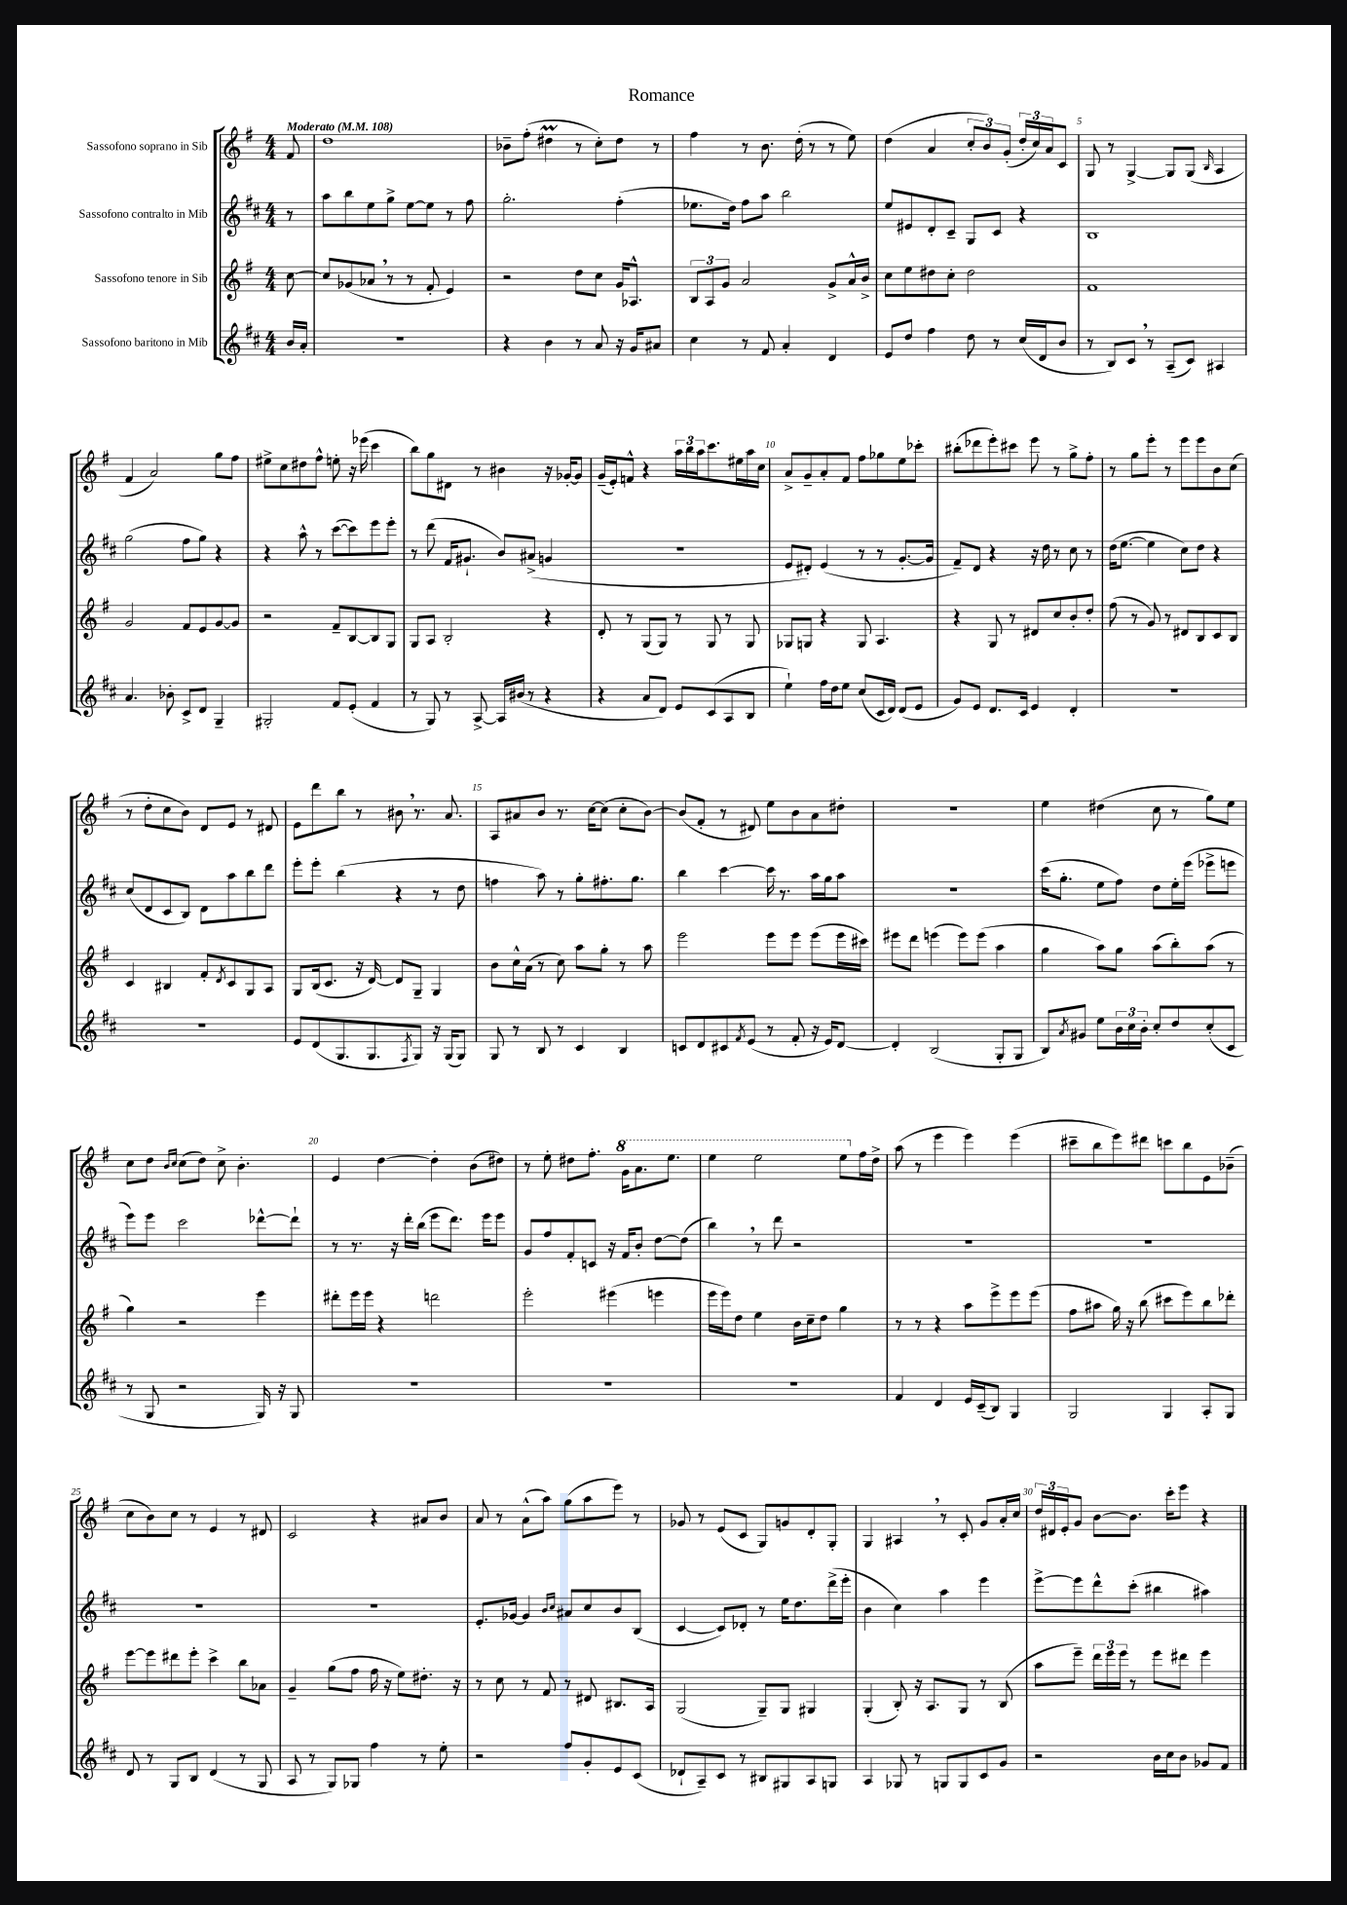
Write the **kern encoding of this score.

**kern	**kern	**kern	**kern
*staff4	*staff3	*staff2	*staff1
*clefG2	*clefG2	*clefG2	*clefG2
*k[f#c#]	*k[f#]	*k[f#c#]	*k[f#]
*M4/4	*M4/4	*M4/4	*M4/4
*MM108	*MM108	*MM108	*MM108
16b/LL	[8cc\	8r	8f#/
16a'/JJ	.	.	.
=	=	=	=
1r	8cc/]L	8aa\L	1dd
.	(8g-/	8bb\	.
.	8a-/J	8ee\	.
.	8r	8gg^\J	.
.	8r	[8ee\L	.
.	8f#'/	8ee\]J	.
.	4e/)	8r	.
.	.	8ff#\	.
=	=	=	=
4r	2r	2.gg'\	8b-~\L
.	.	.	(8ff#'\J
4b\	.	.	4dd#\
8r	8dd\L	.	8r
8a/	8cc\J	.	8cc'\L)
16r	16g/LK	(4ff#'\	8dd#\J
16g/LK	8.A-^^/J	.	.
8a#/J	.	.	8r
=	=	=	=
4cc#\	12B/L	8.ee-\L	4ff#\
.	12A/	.	.
.	12g/J	.	.
.	.	16dd\Jk)	.
8r	2a/	8ff#\L	8r
8f#/	.	8aa\J	8.b\
4a'/	.	2bb\	.
.	.	.	(16dd'\
.	.	.	8r
4d/	8g^/L	.	8r
.	16a^^/L	.	8ee\)
.	16b^/JJ	.	.
=	=	=	=
8e/L	8cc\L	8ee/L	(4dd\
8dd/J	8ee\	8e#/	.
4ff#\	8dd#\	8d'/	4a/
.	8cc'\J	8c#~/J	.
8dd\	2dd#\	8G/L	12cc'/L
.	.	.	12b/)
8r	.	8c#/J	.
.	.	.	(12g'/J
(16cc#/LL	.	4r	24dd'/LL
.	.	.	24cc/)
16d/J	.	.	.
.	.	.	24a/J
8b/J	.	.	8c/J
=	=	=	=
8r	1f#	1B	8G/
8B/L)	.	.	8r
8c#/J	.	.	[4G^/
8r	.	.	.
(8A~/L	.	.	8G/]L
8c#/J)	.	.	(8G/J
.	.	.	16qqB/
4A#/	.	.	4A/
=	=	=	=
4.a/	2g/	(2gg\	4f#/
.	.	.	2a/)
8b-'\	.	.	.
8c#^/L	8f#/L	8ff#\L	.
8d/J	8e/	8gg\J)	.
4G~/	[8g/	4r	8gg\L
.	8g/]J	.	8ff#\J
=	=	=	=
2G#'/	2r	4r	8ee#^\L
.	.	.	8cc\
.	.	8aa^^\	8dd#\
.	.	8r	8ff#^^\J
8f#/L	8f#~/L	([8ccc#\L	8ee'\
(8e'/J	[8B/	8ccc#\])	16r
.	.	.	(16eee-\
4f#/	8B/]	8eee\	4ccc\
.	8G/J	8eee'\J	.
=	=	=	=
8r	8G/L	8r	8bb\L)
8G/)	8A/J	(8ddd\	8gg\
8r	2B'/	16f#/LK	8d#\J
.	.	8.g#`/J	.
[8A^/	.	.	8r
16A/]LL	.	8b/L)	4b#\
(16b#/JJ	.	.	.
8r	.	(8a#^/J	.
4r	4r	4g/	16r
.	.	.	[16g-'/LK
.	.	.	8g-/]J
=	=	=	=
4r	8d'/	1r	(16g~/LL
.	.	.	16e'/J)
.	8r	.	8f^^/J
8a/L	(8G/L	.	4r
8d/J)	8G/J)	.	.
8e/L	8r	.	24aa\LL
.	.	.	24bb\
.	.	.	24aa\J
(8c#/	8G/	.	8.ccc\
8A/	8r	.	.
.	.	.	16ee#\L
8B/J	8G/	.	16aa\
.	.	.	16cc\JJ
=	=	=	=
4ee`\)	8G-/L	8e/L	8a^/L
.	8G/J	8d#'/J)	8g~/
16ff#\LL	4r	(4e/	8a'/
16dd\J	.	.	.
8ee\J	.	.	8f#/J
(8cc#/L	8G/	8r	8ff#\L
16c#/L	4.A/	8r	8gg-\
16d/JJ)	.	.	.
(8d/L	.	[8.g'/L	8ee\
8e/J	.	.	8ccc-'\J
.	.	16g/]Jk	.
=	=	=	=
8g/L)	4r	8f#~/L)	(8bb#'\L
8e/J	.	8d/J	8ddd-\
8.d/L	8G/	4r	8eee'\)
.	8r	.	8ccc#\J
16c#/Jk	.	.	.
4e/	8d#/L	16r	8eee\
.	.	16dd\	.
.	8cc/	8r	8r
4d'/	8b'/	8cc#\	8gg^\L
.	8dd'/J	8r	8ff#'\J
=	=	=	=
1r	(8ff#\	(16dd\LK	8r
.	.	[8.ee\J	.
.	8r	.	8gg\L
.	8g/)	4ee\]	8eee'\J
.	8r	.	8r
.	8d#/L	8cc#\L)	8eee\L
.	8B/	8dd\J	8eee\
.	8c/	4r	8b\
.	8B/J	.	(8cc\J
=	=	=	=
1r	4c/	(8cc#/L	8r
.	.	8d/	8dd'\L
.	4B#/	8c#/	8cc\
.	.	8B/J)	8b\J)
.	8f#'/L	8d\L	8d/L
.	8qd/	.	.
.	8c/	8aa\	8e/J
.	8G/	8bb\	8r
.	8A/J	8ddd\J	8d#/
=	=	=	=
8e/L	8G/L	8eee'\L	8e\L
(8d/	(16B/k	8eee'\J	8ddd\
.	8.c/J	.	.
8.G/	.	(4bb\	8bb\J
.	16r	.	8r
8.G/	[16d/)	.	.
.	8d/]L	4r	8b#\
8qF#/	.	.	.
8G/J)	8G~/J	.	8.r
16r	4G/	8r	.
(16G/LK	.	.	8.a/
8G/J)	.	8dd\	.
=	=	=	=
8G/	8b\L	4ff\	8A/L
8r	16cc^^\L	.	8a#/
.	(16a\JJ	.	.
8B/	8r	8aa\)	8b/J
8r	8cc\)	8r	8.r
4c#/	8aa\L	8gg'\L	.
.	.	.	[16cc\LK
.	8gg'\J	8.ff#'\	(8cc\]J
4B/	8r	.	8cc'\L
.	.	8.gg\J	.
.	8aa\	.	[8b\J)
=	=	=	=
8c/L	2eee\	4bb\	(8b/]L
8d/	.	.	8f#'/J
8c#/	.	[4ccc#\	8r
8qf#/	.	.	.
(8e/J	.	.	8d#/)
8r	8eee\L	16ccc#\]	8ee\L
.	.	8.r	.
8f#'/	8eee\J	.	8b\
16r	(8eee\L	16aa\LL	8a\
16e/LK)	.	16gg\J	.
[8d/J	16eee\L	8aa\J	8dd#'\J
.	16ccc#\JJ)	.	.
=	=	=	=
4d'/]	8eee#\L	1r	1r
.	8ddd\J	.	.
(2B/	(4eee\	.	.
.	8eee\L)	.	.
.	(8eee\J	.	.
8G'/L	4aa\	.	.
8G/J	.	.	.
=	=	=	=
8B/L)	4gg\	(16ccc#\LK	4ee\
.	.	8.gg'\J	.
8qa/	.	.	.
8g#/J	.	.	.
8ee\L	8aa\L)	8ee\L	(4dd#\
24b\L	8gg\J	8ff#\J)	.
24cc#\	.	.	.
24b'\JJ	.	.	.
8cc#'/L	(8aa\L	8dd\L	8cc\
8dd/	8bb'\)	16ee'\L	8r
.	.	(16eee\JJ	.
(8cc#'/	(8aa\J	8eee-^\L	8gg\L)
8c#/J	8r	8eee\J	8ee\J
=	=	=	=
8r	4gg\)	8eee\L)	8cc\L
8G/	.	8eee\J	8dd\J
.	.	.	16qqb/LL
.	.	.	16qqcc/JJ
2r	2r	2ccc#\	(8cc\L
.	.	.	8dd\J)
.	.	.	8cc^\
.	.	.	4.b'\
16G/)	4eee\	[8ddd-^^\L	.
16r	.	.	.
8G/	.	8ddd-`\]J	.
=	=	=	=
1r	8ddd#'\L	8r	4e/
.	16eee\L	8.r	.
.	16eee\JJ	.	.
.	4r	.	[4dd\
.	.	16r	.
.	.	16ddd'\LL	.
.	.	(16bb\JJ	.
.	2ddd\	8eee\L	4dd'\]
.	.	8.ddd\J)	.
.	.	.	(8b\L
.	.	16eee\LK	.
.	.	8eee\J	8dd#\J)
=	=	=	=
1r	2eee'\	8g/L	8r
.	.	8ff#/	8ee'\
.	.	8f#'/	8dd#\L
.	.	8c/J	8.ff#'\J
.	(4eee#\	16r	.
.	.	16f#/LK	16gg\LK
.	.	8b'/J	8.aa\
.	4eee\	[8dd\L	.
.	.	.	8.eee\J
.	.	(8dd\]J	.
=	=	=	=
1r	16eee\LL	4bb\)	4eee\
.	16eee\J)	.	.
.	8dd\J	.	.
.	4ee\	8r	2eee\
.	.	8ddd\	.
.	16b\LL	2r	.
.	16cc~\J	.	.
.	8dd\J	.	.
.	4gg\	.	8eee\L
.	.	.	16ff#\L
.	.	.	16dd^\JJ
=	=	=	=
4f#/	8r	1r	(8aa\
.	8r	.	8r
4d/	4r	.	4eee\
16e/LL	8aa\L	.	4eee\)
(16c#~/J	.	.	.
8B/J)	8eee^\	.	.
4G/	8eee\	.	(4eee\
.	(8eee\J	.	.
=	=	=	=
2G/	8ff#\L	1r	8ccc#~\L
.	8aa#\J	.	8bb\
.	16gg\)	.	8eee\)
.	16r	.	.
.	(8bb\	.	8ddd#\J
4G/	8ccc#\L	.	8ccc\L
.	8eee\)	.	8bb\
8A'/L	8bb\	.	8e\
8G/J	8ddd-'\J	.	(8b-~\J
=	=	=	=
8d/	[8eee\L	1r	8cc\L
8r	8eee\]	.	8b\)
8G/L	8ddd#\	.	8cc\J
8B/J	8eee'\J	.	8r
(4d/	4ccc^\	.	4e/
8r	8bb\L	.	8r
8G/	8a-\J	.	8d#/
=	=	=	=
8A/	4g~/	1r	2c/
8r	.	.	.
8G/L)	(8gg\L	.	.
8G-/J	8ff#\J	.	.
4ff#\	16ff#\	.	4r
.	16r	.	.
.	8ee\L)	.	.
8r	8.dd#'\J	.	8a#/L
8ee'\	.	.	8b/J
.	16r	.	.
=	=	=	=
2r	8r	8.e'/L	8a/
.	8cc\	.	8r
.	.	[16g-/Jk	.
.	8r	4g-/]	(8a^^\L
.	8f#/	.	8aa\J)
.	.	16qqb/LL	.
.	.	16qqcc#/JJ	.
8ff#/L	8r	8a#/L	(8gg\L
8g'/	8d#/	8cc#/	8aa\
8e/	8.B#/L	8b/	8eee\J)
(8c#/J	.	(8B/J	8r
.	16A/Jk	.	.
=	=	=	=
8d-`/L	(2G/	[4c#/	8g-/
8A~/)	.	.	8r
8c#/J	.	8c#/]L)	(8e/L
8r	.	8d-'/J	8c/J
8B#/L	8G~/L)	8r	8G/L)
8G#/	8G/J	16ee\LK	8g/
.	.	8.dd\	.
8A/	4G#/	.	8d'/
8G/J	.	(16ddd^\L	8G'/J
.	.	16eee'\JJ	.
=	=	=	=
4A/	(4G'/	4b\	4G/
8G-/	8B'/)	4cc#\)	4A#/
8r	16r	.	.
.	8.A/L	.	.
8G/L	.	4aa\	8r
8G/	8G/J	.	8c'/
8c#/	8r	4eee\	8g/L
8g/J	(8B/	.	16a'/L
.	.	.	16cc/JJ
=	=	=	=
2r	8aa\L	[8eee^\L	24dd/LL
.	.	.	24d#/
.	.	.	24e'/J
.	8eee~\J)	8eee\]	8g/J
.	24ddd\LL	8ddd^^\	[8b\L
.	24eee\	.	.
.	24eee\JJ	.	.
.	8r	(8ccc#'\J	8.b\]J
16b\LL	8eee\L	4bb#\	.
16cc#\J	.	.	16ccc'\LK
8b\J	8ddd#\J	.	8eee\J
8g-/L	4eee\	4aa#\)	4r
8f#/J	.	.	.
==	==	==	==
*-	*-	*-	*-
